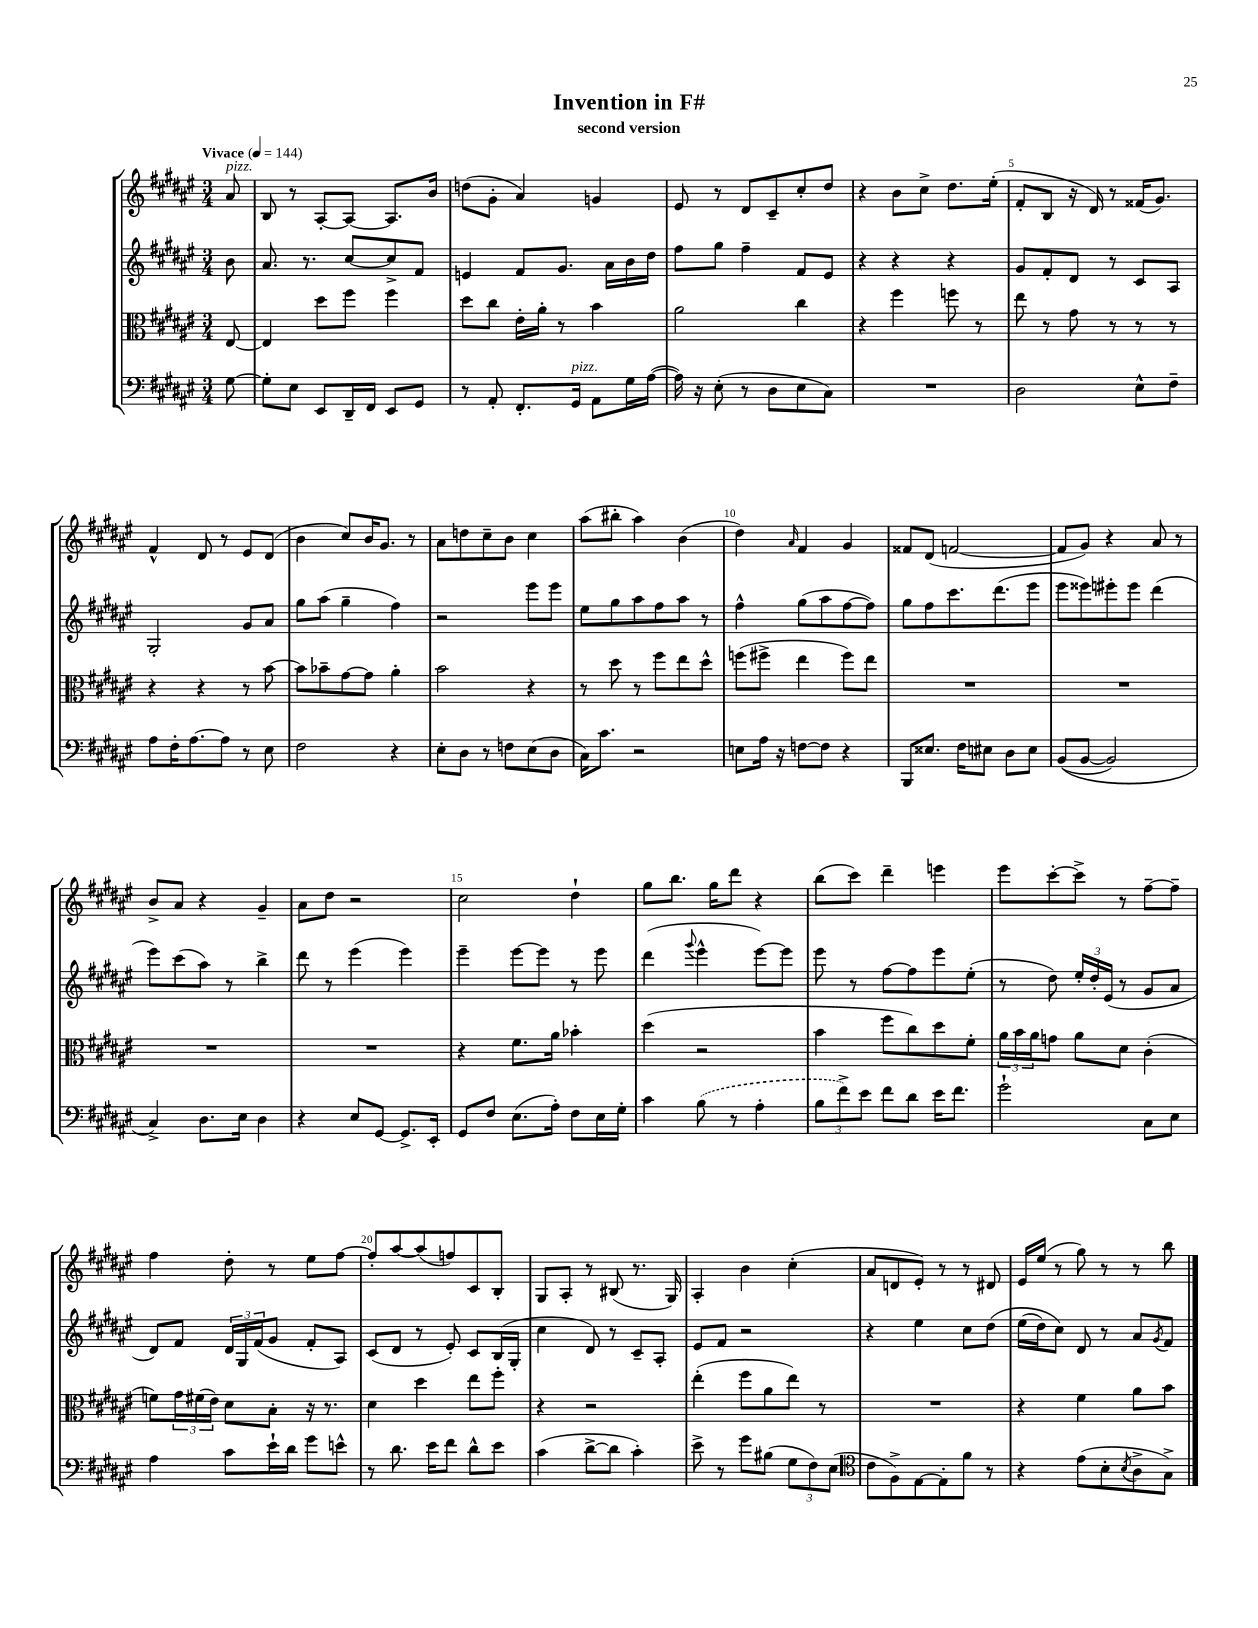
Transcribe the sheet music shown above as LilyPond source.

\header { title = "Invention in F#" subtitle = "second version" }
<<
\new StaffGroup <<
\new Staff = "s0" {
    \clef treble \key fis \major \numericTimeSignature \time 3/4 \partial 8 \tempo "Vivace" 4 = 144
    ais'8^\markup { \italic "pizz." } |
    b8 r8 ais8~-. ais8~ ais8. b'16 |
    d''8( gis'8-. ais'4) g'4 |
    eis'8 r8 dis'8 cis'8-- cis''8-. dis''8 |
    r4 b'8 cis''8-> dis''8. eis''16-.( |
    fis'8-. b8 r16 dis'16) r8 fisis'16( gis'8.) |
    fis'4-^ dis'8 r8 eis'8 dis'8( |
    b'4 cis''8) b'16 gis'8. r8 |
    ais'8 d''8 cis''8-- b'8 cis''4 |
    ais''8( bis''8-. ais''4) b'4( |
    dis''4) \grace { ais'16 } fis'4 gis'4 |
    fisis'8 dis'8( f'2~ |
    f'8 gis'8) r4 ais'8 r8 |
    b'8-> ais'8 r4 gis'4-- |
    ais'8 dis''8 r2 |
    cis''2 dis''4-! |
    gis''8 b''8. gis''16 dis'''8 r4 |
    b''8( cis'''8) dis'''4-- e'''4 |
    eis'''8 cis'''8~-. cis'''8-> r8 fis''8~-- fis''8-- |
    fis''4 dis''8-. r8 eis''8 fis''8~ |
    fis''8-. ais''8~ ais''8( f''8) cis'8 b8-. |
    gis8 ais8-. r8 bis8( r8. gis16) |
    ais4-. b'4 cis''4-.( |
    ais'8 d'8 eis'8-.) r8 r8 dis'8 |
    eis'16 eis''16( r8 gis''8) r8 r8 b''8 \bar "|." |
}
\new Staff = "s1" {
    \clef treble \key fis \major \numericTimeSignature \time 3/4 \partial 8
    b'8 |
    ais'8. r8. cis''8~ cis''8-> fis'8 |
    e'4 fis'8 gis'8. ais'16 b'16 dis''16 |
    fis''8 gis''8 fis''4-- fis'8 eis'8 |
    r4 r4 r4 |
    gis'8 fis'8-. dis'8 r8 cis'8 ais8 |
    gis2-. gis'8 ais'8 |
    gis''8 ais''8( gis''4-- fis''4) |
    r2 eis'''8 eis'''8 |
    eis''8 gis''8 ais''8 fis''8 ais''8 r8 |
    fis''4-^ gis''8( ais''8 fis''8~ fis''8) |
    gis''8 fis''8 cis'''8. dis'''8.( eis'''8 |
    eis'''8 eisis'''8) eis'''8-. eis'''8 dis'''4( |
    eis'''8) cis'''8( ais''8) r8 b''4-> |
    dis'''8 r8 eis'''4( eis'''4) |
    eis'''4-- eis'''8~ eis'''8 r8 eis'''8 |
    dis'''4( \appoggiatura { gis'''8 } eis'''4-^ eis'''8~) eis'''8 |
    eis'''8 r8 fis''8~ fis''8 eis'''8 eis''8-.( |
    r8 dis''8) \tuplet 3/2 { eis''16-. dis''16-. eis'16( } r8 gis'8 ais'8 |
    dis'8) fis'8 \tuplet 3/2 { dis'16 gis16 fis'16( } gis'8 fis'8-. ais8) |
    cis'8( dis'8 r8 eis'8-.) cis'8 b16( gis16-. |
    cis''4 dis'8) r8 cis'8-- ais8-. |
    eis'8 fis'8 r2 |
    r4 eis''4 cis''8 dis''8\( |
    eis''16( dis''16) cis''8\) dis'8 r8 ais'8 \acciaccatura { gis'8 } fis'8 \bar "|." |
}
\new Staff = "s2" {
    \clef alto \key fis \major \numericTimeSignature \time 3/4 \partial 8
    eis8~ |
    eis4 dis''8 fis''8 fis''4 |
    dis''8 cis''8 eis'16-. ais'16-. r8 b'4 |
    ais'2 cis''4 |
    r4 fis''4 f''8 r8 |
    eis''8 r8 gis'8 r8 r8 r8 |
    r4 r4 r8 b'8~ |
    b'8 bes'8-- gis'8~ gis'8 ais'4-. |
    b'2 r4 |
    r8 dis''8 r8 fis''8 eis''8 dis''8-^ |
    f''8( fis''8-> eis''4 fis''8) eis''8 |
    R2. |
    R2. |
    R2. |
    R2. |
    r4 fis'8. ais'16 bes'4-. |
    dis''4( r2 |
    b'4 fis''8 cis''8) dis''8 fis'8-. |
    \tuplet 3/2 { ais'16 b'16 ais'16 } g'8 ais'8 dis'8 cis'4-.( |
    f'8) \tuplet 3/2 { gis'16 fis'16( eis'16) } dis'8 b8-. r16 r8. |
    dis'4 dis''4 eis''8 fis''8-. |
    r4 r2 |
    eis''4-.( fis''8 ais'8 eis''8) r8 |
    R2. |
    r4 fis'4 ais'8 b'8 \bar "|." |
}
\new Staff = "s3" {
    \clef bass \key fis \major \numericTimeSignature \time 3/4 \partial 8
    gis8~ |
    gis8-. eis8 eis,8 dis,16-- fis,16 eis,8 gis,8 |
    r8 ais,8-. fis,8.-. gis,16^\markup { \italic "pizz." } ais,8 gis16 ais16~( |
    ais16) r16 eis8-.( r8 dis8 eis8 cis8) |
    R2. |
    dis2 eis8-^ fis8-- |
    ais8 fis16-. ais8.~ ais8 r8 eis8 |
    fis2 r4 |
    eis8-. dis8 r8 f8 eis8( dis8 |
    cis16) cis'8. r2 |
    e8 ais16 r16 f8~ f8 r4 |
    b,,8 eisis8. fis16 eis8 dis8 eis8 |
    b,8(\( b,8~ b,2) |
    cis4->\) dis8. eis16 dis4 |
    r4 eis8 gis,8~ gis,8.-> eis,16-. |
    gis,8 fis8 eis8.( ais16-.) fis8 eis16 gis16-. |
    cis'4 \once \slurDashed b8( r8 ais4-. |
    \tuplet 3/2 { b8 fis'8->) eis'8 } fis'8 dis'8 eis'16 fis'8. |
    gis'2-! cis8 eis8 |
    ais4 cis'8 eis'16-! dis'16 gis'8 e'8-^ |
    r8 dis'8. eis'16 fis'8 dis'8-^ eis'8 |
    cis'4( dis'8~-> dis'8 cis'4-.) |
    eis'8-> r8 gis'8 bis8( \tuplet 3/2 { gis8 fis8) eis8( } |
    \clef tenor cis'8 fis8->) eis8~ eis8-. fis'8 r8 |
    r4 eis'8( b8-. \acciaccatura { b8 } ais8-> gis8->) \bar "|." |
}
>>
>>
\layout { \context { \Score \override BarNumber.break-visibility = ##(#f #t #t) barNumberVisibility = #(every-nth-bar-number-visible 5) } }
